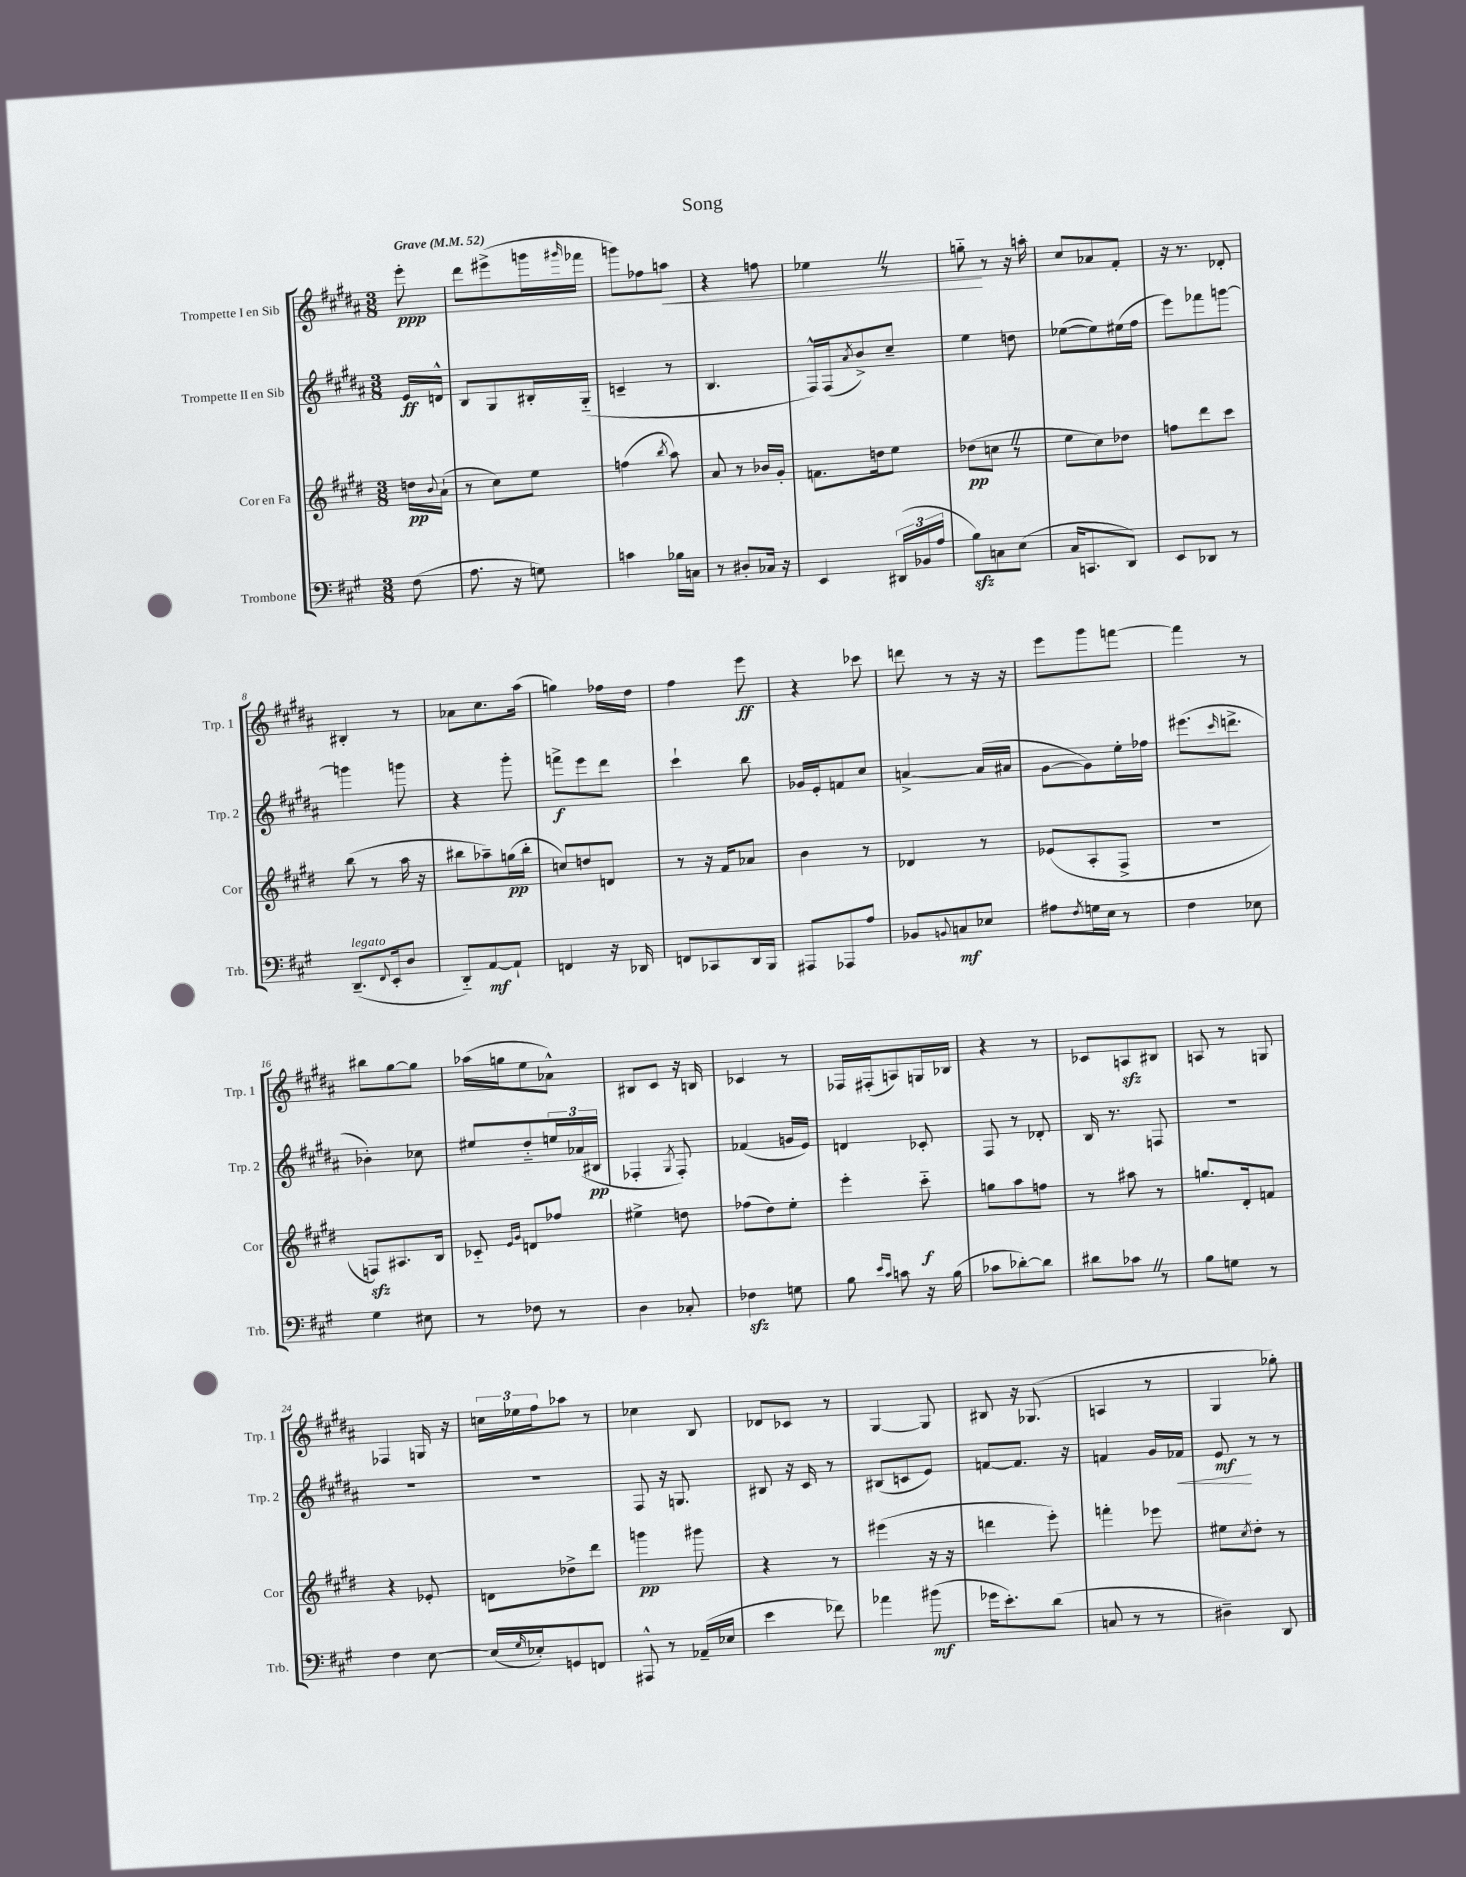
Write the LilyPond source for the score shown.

\header { title = "Song" }
<<
\new StaffGroup <<
\new Staff = "s0" \with { instrumentName = "Trompette I en Sib" shortInstrumentName = "Trp. 1" } {
    \clef treble \key b \major \numericTimeSignature \time 3/8 \partial 8 \tempo "Grave" 4 = 52
    e'''8-.\ppp |
    dis'''8 eis'''8->( g'''16 \grace { gis'''16 } fes'''16 |
    g'''8) fes''8 a''8\< |
    r4 f''8 |
    ees''4 \once \override BreathingSign.text = \markup { \musicglyph "scripts.caesura.straight" } \breathe r8 |
    g''8-_\! r8 r16 a''16-. |
    cis''8 aes'8 fis'8-. |
    r16 r8. des'8-. |
    bis4-. r8 |
    aes'8 cis''8. ais''16( |
    g''4) fes''16 dis''16 |
    fis''4 e'''8\ff |
    r4 ces'''8 |
    d'''8 r8 r16 r16 |
    e'''8 gis'''8 f'''8~ |
    f'''4 r8 |
    bis''8 gis''8~ gis''8 |
    aes''16( g''16 e''8 aes'8-^) |
    bis8 cis'8 r16 b16 |
    ces'4 r8 |
    fes16 fis16-.( a8) g16 bes16 |
    r4 r8 |
    ces'8 a8\sfz bis8 |
    a8 r8 g8 |
    fes4 g16 r16 |
    \tuplet 3/2 { c''16 ees''16 fis''16 } aes''8 r8 |
    ces''4 b8 |
    des'8 ces'8 r8 |
    gis4~ gis8 |
    bis8 r16 ges8.( |
    a4 r8 |
    gis4 ges''8-.) \bar "|." |
}
\new Staff = "s1" \with { instrumentName = "Trompette II en Sib" shortInstrumentName = "Trp. 2" } {
    \clef treble \key b \major \numericTimeSignature \time 3/8 \partial 8
    e'16\ff d'16-^ |
    b8 gis8 bis16-. gis16-_( |
    c'4-- r8 |
    b4. |
    fis16-^) fis16( \acciaccatura { ais'8 } b'8->) cis''8-- |
    e''4 d''8 |
    ees''8~( ees''8) eis''16( fis''16 |
    e'''8) fes'''8 g'''8~ |
    g'''4 g'''8 |
    r4 gis'''8-. |
    f'''8->\f e'''8 dis'''8 |
    cis'''4-! b''8 |
    ges'16 e'16-. f'8 cis''8 |
    a'4~-> a'16( ais'16 |
    gis'8~ gis'8) e''16-. fes''16 |
    eis'''8.( \grace { cis'''16 } d'''8.-> |
    bes'4-.) ces''8 |
    eis''8 dis''8-_ \tuplet 3/2 { e''16 aes'16( bis16\pp } |
    fes4-. \acciaccatura { gis8 } fes8-.) |
    fes'4( g'16 e'16) |
    d'4 ces'8-. |
    fis8 r8 des'8-. |
    b16 r8. f8 |
    R4. |
    R4. |
    R4. |
    fis8 r16 g8. |
    bis8 r16 cis'16 r8 |
    bis8( c'8 e'8) |
    f'8~ f'8. r16 |
    f'4 gis'16 fes'16\< |
    e'8\mf\! r8 r8 \bar "|." |
}
\new Staff = "s2" \with { instrumentName = "Cor en Fa" shortInstrumentName = "Cor" } {
    \clef treble \key e \major \numericTimeSignature \time 3/8 \partial 8
    d''16\pp \appoggiatura { b'8 } a'16-!( |
    r8 cis''8) e''8 |
    f''4( \acciaccatura { b''8 } a''8) |
    a'8 r8 bes'16 gis'16-. |
    f'8. d''16 e''8 |
    des''8\pp( c''8 \once \override BreathingSign.text = \markup { \musicglyph "scripts.caesura.straight" } \breathe r8 |
    e''8 cis''8) des''8 |
    f''8 dis'''8 cis'''8 |
    b''8( r8 a''16 r16 |
    bis''8 aes''8--) g''16\pp( bis''16-. |
    c''8) d''8 d'8 |
    r8 r16 fis'16 aes'8 |
    b'4 r8 |
    des'4 r8 |
    ees'8( a8-. fis8-> |
    R4. |
    f8\sfz) ais8. b16 |
    ces'8-_ \grace { e'16 gis'16 } d'8 fes''8 |
    eis''4-> d''8 |
    fes''8( dis''8) e''8-. |
    e'''4-. cis'''8-_\f |
    g''8 a''8 f''8 |
    r8 ais''8 r8 |
    g''8. dis'16-. f'8 |
    r4 ees'8-. |
    d'8 des''8-> dis'''8 |
    g'''4\pp gis'''8 |
    r4 r8 |
    eis'''4( r16 r16 |
    d'''4 e'''8-.) |
    f'''4-. ees'''8 |
    eis''8 \acciaccatura { cis''8 } dis''8-. r8 \bar "|." |
}
\new Staff = "s3" \with { instrumentName = "Trombone" shortInstrumentName = "Trb." } {
    \clef bass \key a \major \numericTimeSignature \time 3/8 \partial 8
    fis8( |
    a8. r16 g8) |
    c'4 bes16 c16 |
    r8 dis8-. ces16 r16 |
    e,4 \tuplet 3/2 { dis,16( bes,16 a16 } |
    b8\sfz) c8 e8( |
    cis16 c,8. d,8) |
    e,8 des,8 r8 |
    d,8.--^\markup { \italic "legato" }( \appoggiatura { fis,8 } e,16-. d8 |
    d,8-_) a,8~\mf a,8-! |
    f,4 r16 des,16 |
    f,8 ces,8 d,16 b,,16 |
    ais,,8 aes,,8 a8 |
    bes,8 \appoggiatura { b,8 } c8\mf ees8 |
    ais8 \acciaccatura { fis8 } g16 e16 r8 |
    fis4 ees8 |
    gis4 eis8 |
    r8 fes8 r8 |
    d4 ces8-. |
    fes4\sfz g8 |
    b8 \grace { e'16 cis'16 } c'8 r16 b16( |
    ces'8 des'8~-.) des'8 |
    dis'8 ces'8 \once \override BreathingSign.text = \markup { \musicglyph "scripts.caesura.straight" } \breathe r8 |
    b8 g8 r8 |
    fis4 e8~ |
    e16( \grace { gis16 } ees16-.) g,8 f,8 |
    ais,,8-^ r8 aes,16--( ees16 |
    e'4 fes'8) |
    aes'4 bis'8\mf( |
    ges'16 e'8.-.) d'8( |
    c8 r8 r8 |
    dis4--) d,8 \bar "|." |
}
>>
>>
